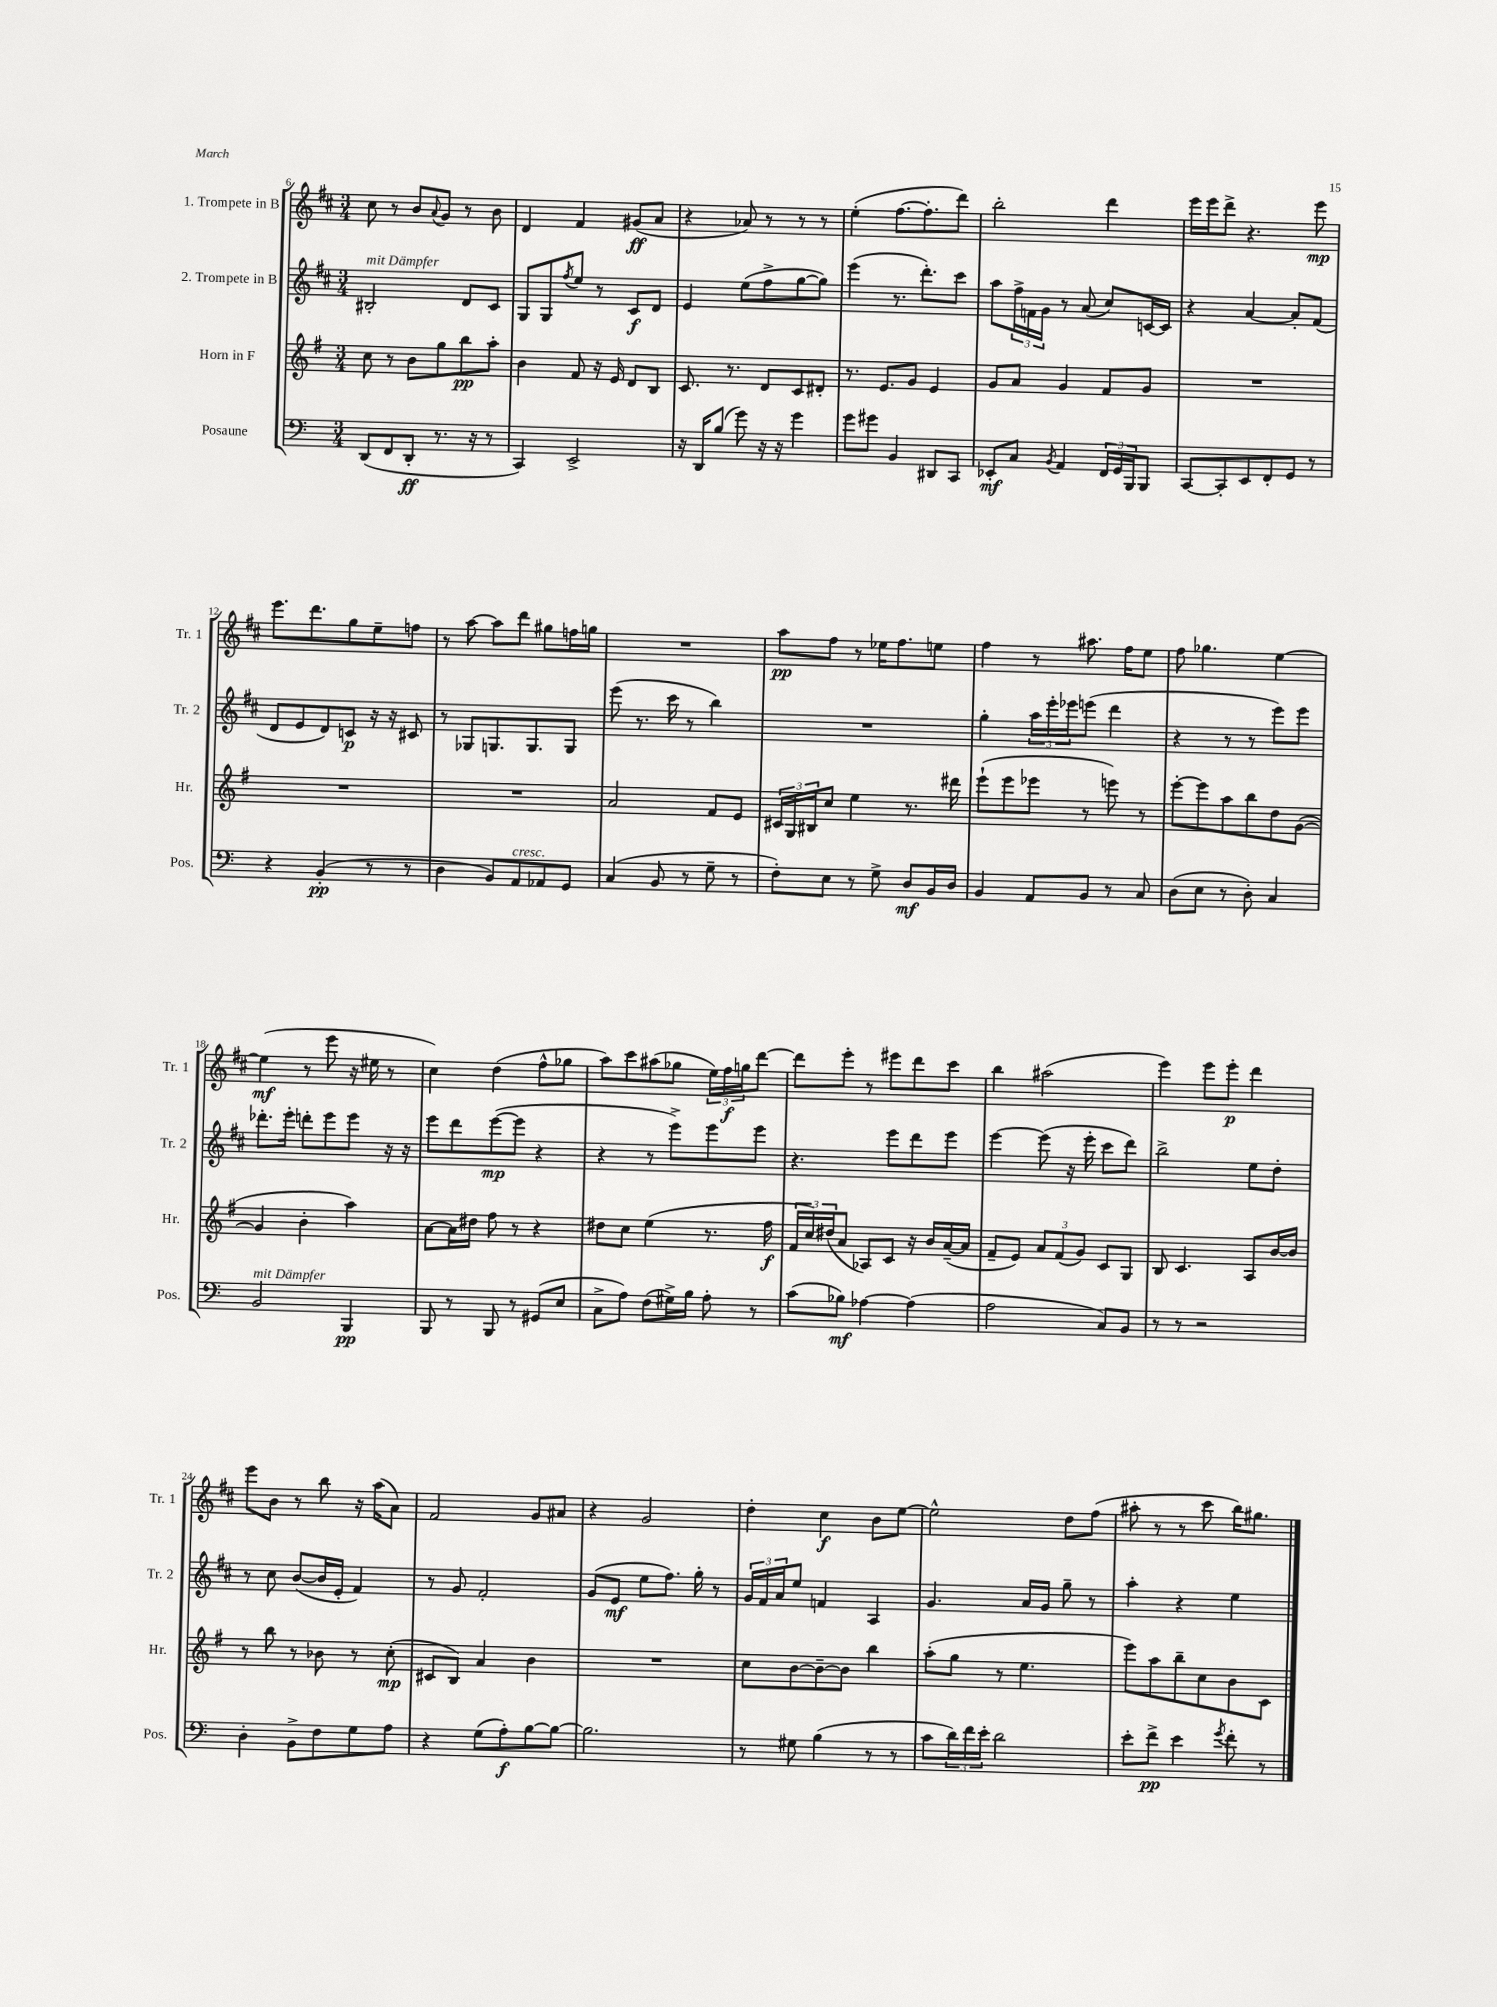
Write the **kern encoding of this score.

**kern	**kern	**kern	**kern
*staff4	*staff3	*staff2	*staff1
*clefF4	*clefG2	*clefG2	*clefG2
*k[]	*k[f#]	*k[f#c#]	*k[f#c#]
*M3/4	*M3/4	*M3/4	*M3/4
(8DD	8cc	2B#'	8cc#
8FF	8r	.	8r
8DD'	8b	.	8b
.	.	.	8qqa
8.r	8gg	.	8g
.	8bb	8d	8r
16r	.	.	.
8r	8aa'	8c#	8b
=	=	=	=
4CC)	4b	8G	4d
.	.	8G	.
.	.	8qff#	.
2EE^	8f#	8ee	4f#
.	16r	8r	.
.	16e	.	.
.	8d	8c#	(8g#
.	8B	8d	8a
=	=	=	=
16r	8.c	4e	4r
16DD	.	.	.
(8B	.	.	.
.	8.r	.	.
8g)	.	(8ee	8a-)
16r	8d	8ff#^	8r
16r	.	.	.
4g	8c	[8gg	8r
.	8d#'	8gg])	8r
=	=	=	=
8g	8.r	(4eee	(4ee'
8g#	.	.	.
.	8.e	.	.
4BB	.	8.r	[8.ff#
.	8g	.	.
.	.	8.ddd')	8.ff#']
8DD#	4e	.	.
8CC	.	8ccc#	8ddd)
=	=	=	=
8EE-'	8g	8aa	2bb'
8C	8a	24ff#^	.
.	.	24f	.
.	.	24g	.
8qBB	.	.	.
4AA	4g	8r	.
.	.	(8a	.
24FF	8f#	8cc#)	4ddd
24GG	.	.	.
24BBB	.	.	.
8BBB	8g	[16c	.
.	.	16c]	.
=	=	=	=
[8CC	2.r	4r	16eee
.	.	.	16eee
8CC']	.	.	8ddd^
8EE	.	[4a	4.r
8FF'	.	.	.
8GG	.	8a']	.
8r	.	(8f#	8eee
=	=	=	=
4r	2.r	8d	8.eee
.	.	8e	.
.	.	.	8.ddd
(4BB'	.	8d)	.
.	.	8c	8gg
8r	.	16r	8ee~
.	.	16r	.
8r	.	8c#	8ff
=	=	=	=
4D	2.r	8r	8r
.	.	8G-	[8aa
8BB)	.	8.G	8aa]
8AA	.	.	8ddd
.	.	8.G	.
8AA-	.	.	8gg#
8GG	.	8G	16ff
.	.	.	16gg
=	=	=	=
(4C	2a	(8eee	2.r
.	.	8.r	.
8BB	.	.	.
.	.	16ccc#	.
8r	.	8r	.
8G~	8f#	4bb)	.
8r	8e	.	.
=	=	=	=
8F')	24c#	2.r	8aa
.	24G	.	.
.	24B#	.	.
8E	8cc	.	8ff#
8r	4ee	.	8r
8G^	.	.	16ee-
.	.	.	8.ff#
8D	8.r	.	.
16BB	.	.	8ee
16D	16ddd#	.	.
=	=	=	=
4BB	(8eee`	4gg'	4ff#
.	8eee	.	.
8AA	8eee-	24aa	8r
.	.	24eee'	.
.	.	24eee-	.
8BB	8r	(8eee	8.aa#
8r	8eee)	4ddd	.
.	.	.	16ff#
8C	8r	.	8ee
=	=	=	=
(8D	[8eee'	4r	8ff#
8E	8eee]	.	4.gg-
8r	8aa	8r	.
8D')	8bb	8r	.
4C	8dd	8eee)	[4ee
.	([8g	8eee	.
=	=	=	=
2BB	4g]	8.ddd-'	(4ee]
.	.	16eee'	.
.	4b'	8ddd'	8r
.	.	8eee	8eee
4BBB	4aa)	8eee	16r
.	.	.	16ee#
.	.	16r	8r
.	.	16r	.
=	=	=	=
8BBB	[8a	8eee	4cc#)
8r	16a]	8ddd	.
.	16dd#	.	.
8BBB	8ff#	([8eee	(4dd
8r	8r	8eee]	.
(8GG#	4r	4r	8ff#^^
8E	.	.	8gg-
=	=	=	=
8C^	8dd#	4r	8aa)
8A)	8cc	.	8ccc#
(8F	(4ee	8r	(8aa#
16G#^)	.	8eee^)	8gg-
16B	.	.	.
8A'	8.r	8eee	24ee)
.	.	.	24ff#
.	.	.	24gg
8r	.	8eee	[8ddd
.	16ff#	.	.
=	=	=	=
(8c	24f#	4.r	8ddd]
.	24cc)	.	.
.	(24dd#	.	.
8B-)	8a	.	8eee'
[4A-	8A-)	.	8r
.	8c	8eee	8eee#
(4A-]	16r	8ddd	8ddd
.	16b	.	.
.	([16a~	8eee	8ccc#
.	16a]	.	.
=	=	=	=
2A	8f#~	[4eee	4bb
.	8e)	.	.
.	12a	(8eee]	(2aa#
.	(12f#	.	.
.	.	16r	.
.	12g)	.	.
.	.	16eee'	.
8C)	8c	8ccc#	.
8BB	8G	8ddd)	.
=	=	=	=
8r	8B	2bb^	4eee)
8r	4.c	.	.
2r	.	.	8eee
.	.	.	8eee'
.	8A	8ee	4ddd
.	[16b	8dd'	.
.	16b]	.	.
=	=	=	=
4D'	8r	8r	8eee
.	8bb	8cc#	8b
8BB^	8r	([8b	8r
8F	8b-	16b]	8bb
.	.	16e'	.
8G	8r	4f#)	16r
.	.	.	(16aa
8A	(8cc'	.	8a)
=	=	=	=
4r	8c#	8r	2f#
.	8B)	8g	.
(8G	4a	2f#'	.
8A')	.	.	.
[8B	4b	.	8g
8B_	.	.	8a#
=	=	=	=
2.B]	2.r	(8g	4r
.	.	8e	.
.	.	8ee	2g
.	.	8.ff#)	.
.	.	16gg'	.
.	.	8r	.
=	=	=	=
8r	8cc	24g	4dd'
.	.	24f#	.
.	.	24a	.
8G#	[8b	8ee	.
(4B	8b~_	4f	4cc#
.	8b]	.	.
8r	4bb	4A	8b
8r	.	.	[8ee
=	=	=	=
8c	(8aa'	4.g	2ee^^]
24d)	8gg	.	.
24f	.	.	.
24e'	.	.	.
2d	8r	.	.
.	4.ee	16a	.
.	.	16g	.
.	.	8gg~	8dd
.	.	8r	(8ff#
=	=	=	=
8e'	8eee)	4aa'	8aa#'
8f^	8aa	.	8r
4e	8bb~	4r	8r
.	8cc	.	8ccc#
8qg	.	.	.
8f'	8b	4ee	16bb)
.	.	.	8.gg#
8r	8c	.	.
==	==	==	==
*-	*-	*-	*-
